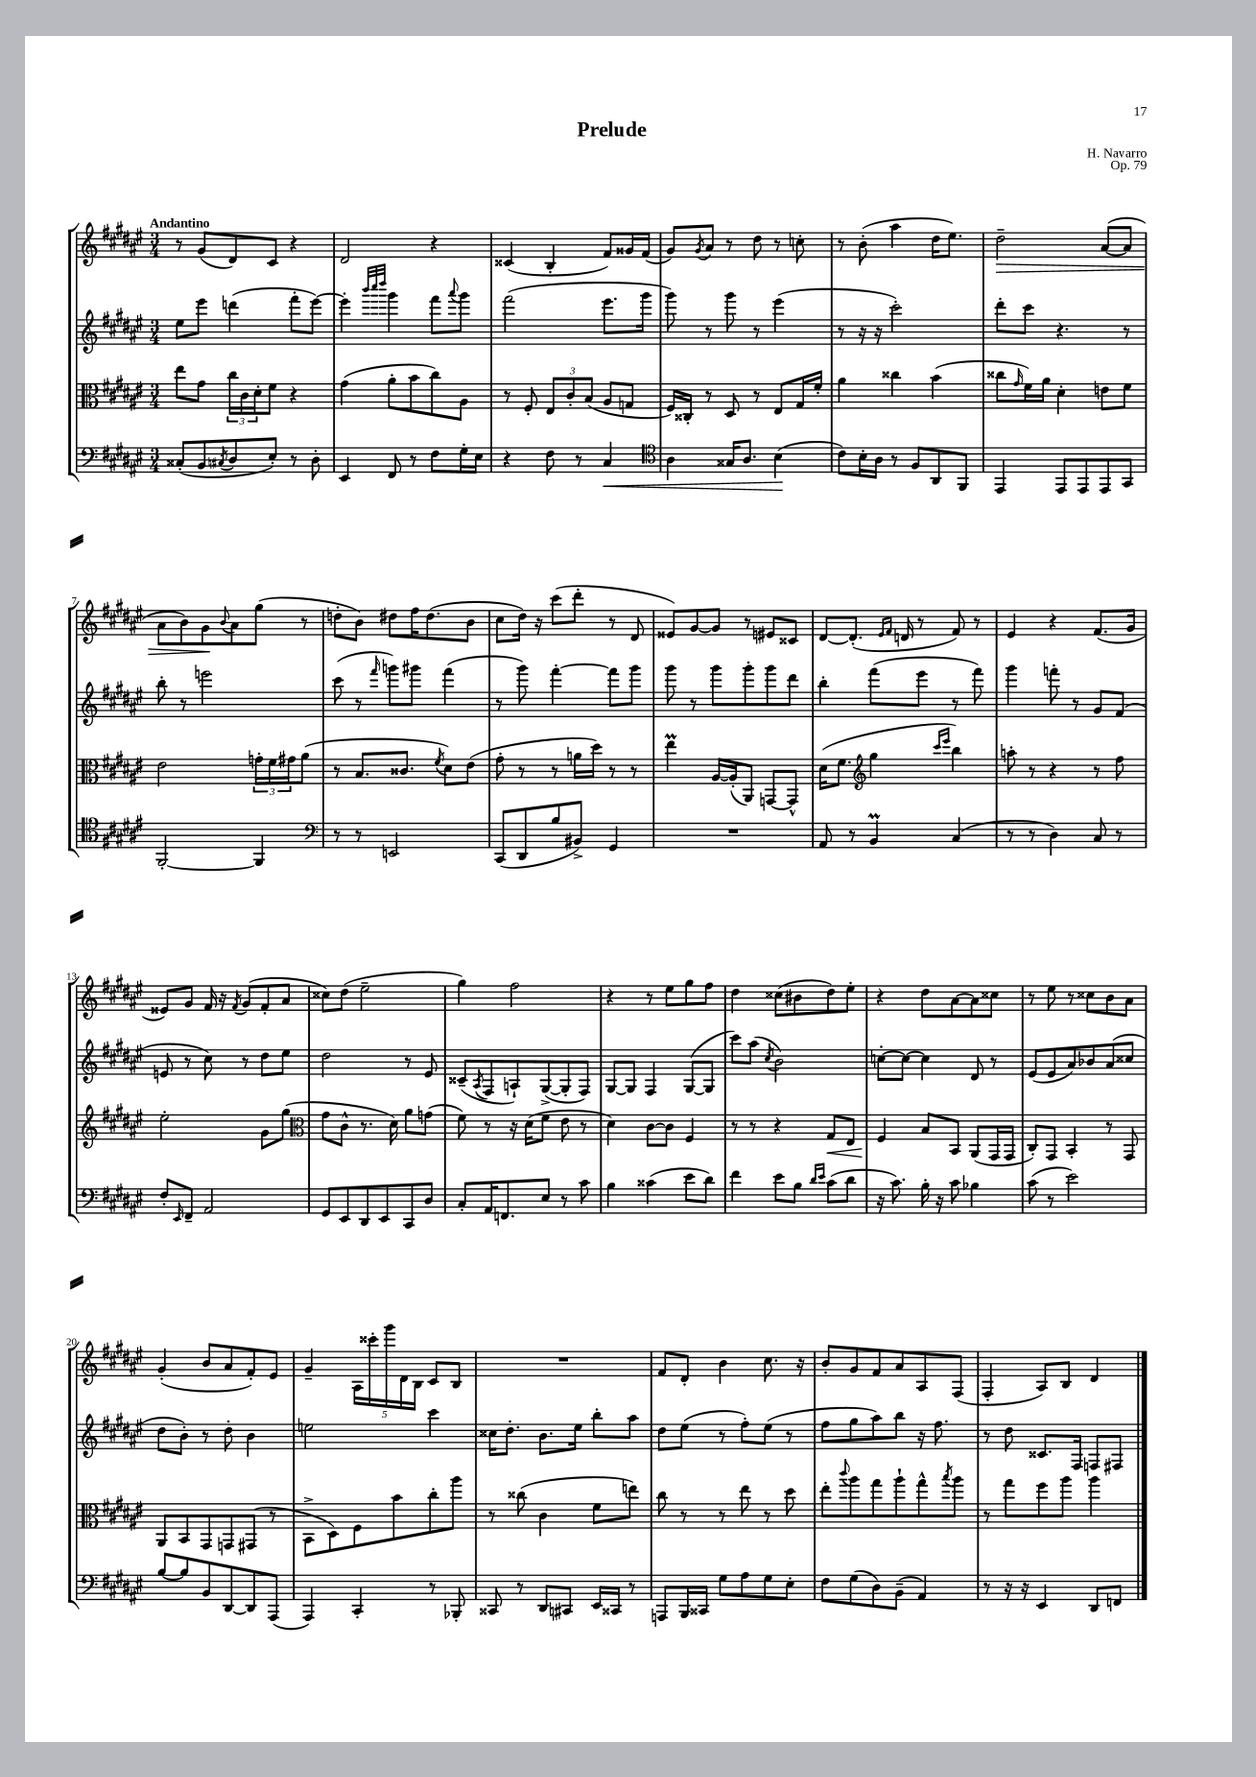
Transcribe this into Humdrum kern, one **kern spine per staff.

**kern	**kern	**kern	**kern
*staff4	*staff3	*staff2	*staff1
*clefF4	*clefC3	*clefG2	*clefG2
*k[f#c#g#d#a#e#]	*k[f#c#g#d#a#e#]	*k[f#c#g#d#a#e#]	*k[f#c#g#d#a#e#]
*M3/4	*M3/4	*M3/4	*M3/4
(8C##'	8ee#	8ee#	8r
8BB	8g#	8eee#	(8g#
8qC#	.	.	.
8D#	24cc#	(4ddd	8d#)
.	24c#	.	.
.	24d#'	.	.
8E#')	8f#	.	8c#
8r	4r	8fff#'	4r
8D#'	.	[8eee#)	.
=	=	=	=
4EE#	(4g#	4eee#']	2d#
.	.	32qqbbb	.
.	.	32qqcccc#	.
.	.	32qqdddd#	.
8FF#	8a#'	4ggg#	.
8r	8b	.	.
8F#	8cc#)	8fff#	4r
.	.	8qqaaa#	.
16G#'	8A#	8ggg#	.
16E#	.	.	.
=	=	=	=
4r	8r	(2fff#	(4c##
.	8F#'	.	.
8F#	12E#	.	4B'
.	12c#'	.	.
8r	.	.	.
.	(12B	.	.
4C#	8A#	8.eee#	8f#)
.	8G	.	16g##
.	.	16ggg#	(16f#
=	=	=	=
*clefC4	*	*	*
4A#	16F#)	8ggg#)	8g#)
.	16C##'	.	.
.	.	.	8qg#
.	8r	8r	8a#
16G##	8D#	8ggg#	8r
8.A#	.	.	.
.	8r	8r	8dd#
(4B	8E#	(4eee#	8r
.	16G#	.	8cc'
.	16f#'	.	.
=	=	=	=
8c#)	4a#	8r	8r
16B'	.	16r	(8b'
16A#	.	16r	.
8r	4cc##	2ccc#')	4aa#
8F#	.	.	.
8AA#	(4b	.	16dd#
.	.	.	8.ee#)
8FF#	.	.	.
=	=	=	=
4EE#	8cc##	8ddd#'	2dd#~
.	16qqg#	.	.
.	16f#)	8ccc#	.
.	16a#	.	.
8EE#	4d#'	4.r	.
8EE#	.	.	.
8EE#	8e	.	([8a#
8GG#	8f#	8r	8a#]
=	=	=	=
[2FF#'	2e#	8bb'	8a#
.	.	8r	8b)
.	.	2eee	8g#
.	.	.	8qqb
.	.	.	8a#
4FF#]	24g'	.	(8gg#
.	24f#	.	.
.	24g#	.	.
.	(8a#	.	8r
=	=	=	=
*clefF4	*	*	*
8r	8r	(8ccc#	8dd'
8r	8.B	8r	8b)
.	.	16qqfff#	.
2EE	.	8ggg)	8dd#
.	8.c##	.	.
.	.	8ggg#	16ff#
.	.	.	(8.dd#
.	8qf#	.	.
.	8d#)	(4fff#	.
.	(8e#	.	8b
=	=	=	=
(8CC#	8g#'	8r	8cc#
8DD#	8r	8ggg#)	16dd#)
.	.	.	16r
8B	8r	[4fff#'	(8ccc#
8BB#^)	16a	.	8ddd#'
.	16dd#)	.	.
4GG#	8r	8fff#]	8r
.	8r	8ggg#	8d#
=	=	=	=
2.r	4ee#	8ggg#	8e##)
.	.	8r	[8g#
.	[16A#	8ggg#	8g#]
.	(16A#']	.	.
.	8AA#)	8ggg#'	8r
.	[8GG	8ggg#	8e#
.	8GG^^]	8ddd#	8c##
=	=	=	=
8AA#	(16d#	4bb'	[8d#
.	8.f#	.	.
8r	.	.	(8.d#']
*	*clefG2	*	*
4BB	4gg#	(8fff#	.
.	.	.	16qqe#
.	.	.	16qqf#
.	.	.	16d
.	.	8eee#	8r
.	16qqccc#	.	.
.	16qqeee#	.	.
(4C#	4bb)	8r	8f#)
.	.	8fff#)	8r
=	=	=	=
8r	8aa'	4ggg#	4e#
8r	8r	.	.
4D#)	4r	8fff'	4r
.	.	8r	.
8C#	8r	8g#	(8.f#
8r	8ff#	(8f#	.
.	.	.	16g#
=	=	=	=
8F#'	2ee#'	8e	8e##)
16qqEE#	.	.	.
8FF#~	.	8r	8g#
2AA#	.	8cc#)	16f#
.	.	.	16r
.	.	.	8qf#
.	.	8r	(8g#
.	8g#	8dd#	8f#'
.	(8gg#	8ee#	8a#
=	=	=	=
*	*clefC3	*	*
8GG#	8g#	2dd#	8cc##)
8EE#	8c#^^	.	(8dd#
8DD#	8.r	.	2ee#~
8EE#	.	.	.
.	16d#)	.	.
8CC#	8a#	8r	.
8D#	(8g	8e#	.
=	=	=	=
8C#'	8f#)	(8c##~	4gg#)
.	.	8qA#	.
16AA#	8r	8F#	.
8.FF	.	.	.
.	16r	8A`)	2ff#
.	(16d#	.	.
8E#	8f#	([8G#^	.
8r	8e#	8G#']	.
8c#	8r	8F#)	.
=	=	=	=
4B	4d#)	[8G#	4r
.	.	8G#]	.
(4c##	[8c#	4F#	8r
.	8c#]	.	8ee#
8e#	4F#	([8G#	8gg#
8d#)	.	8G#]	8ff#
=	=	=	=
4f#	8r	8ccc#)	4dd#
.	8r	(8aa#	.
.	.	8qcc#	.
8e#	4r	2b)	(8cc##
8B	.	.	8b#
16qqd#	.	.	.
16qqe#	.	.	.
(8c#	8G#	.	8dd#)
8d#	8E#	.	8ee#'
=	=	=	=
16r	4F#	[8cc'	4r
8.c#)	.	.	.
.	.	8cc_	.
16B'	8B	4cc]	8dd#
16r	.	.	.
8c#	8BB	.	[8a#
4B-	(8AA#	8d#	8a#]
.	16GG#	8r	8cc##
.	16GG#	.	.
=	=	=	=
(8c#	8C#')	(8e#	8r
8r	8GG#	8e#	8ee#
2e#)	4BB'	8a#)	8r
.	.	8b-	8cc##
.	8r	(8a#	8b
.	8GG#	8cc##	8a#
=	=	=	=
[8B	8AA#	8dd#	(4g#'
8B]	8BB	8b')	.
8BB	8GG#	8r	8b
[8DD#	8GG	8dd#'	8a#
8DD#]	(8GG#	4b	8f#')
(8AAA#	8r	.	8e#
=	=	=	=
4AAA#)	8BB^	2ee	4g#~
.	8D#)	.	.
4CC#'	8F#	.	20A#
.	.	.	20ccc##'
.	.	.	20ggg#
.	8b	.	.
.	.	.	20d#
.	.	.	20B
8r	8cc#'	4ccc#	8c#
8BBB-'	8aa#	.	8B
=	=	=	=
8CC##	8r	16cc##	2.r
.	.	8.dd#'	.
8r	(8cc##	.	.
8DD#	4c#	8.b	.
8CC#	.	.	.
.	.	16ee#	.
16EE#	8f#	8bb'	.
16CC##	.	.	.
8r	8ee)	8aa#	.
=	=	=	=
8AAA	8cc#	8dd#	8f#
16BBB	8r	(8ee#	8d#'
16CC##	.	.	.
8G#	8r	8r	4b
8A#	8ee#	8ff#')	.
8G#	8r	(8ee#	8.cc#
8E#'	8dd#	8r	.
.	.	.	16r
=	=	=	=
8F#	8ee#'	8ff#	8b'
.	8qqccc#	.	.
(8G#	8aa#	8gg#	8g#
8D#)	8gg#	8aa#)	8f#
(8BB~	8aa#`	8bb	8a#
4AA#)	8gg#^^	16r	8A#
.	.	8.ff#	.
.	8qbb	.	.
.	8aa#	.	(8F#
=	=	=	=
8r	8r	8r	4F#'
16r	8gg#	8dd#	.
16r	.	.	.
4EE#	8ff#	8.c##	8A#)
.	8aa#	.	8B
.	.	16F#	.
8DD#	4aa#	8F	4d#
8FF	.	8F#	.
==	==	==	==
*-	*-	*-	*-
